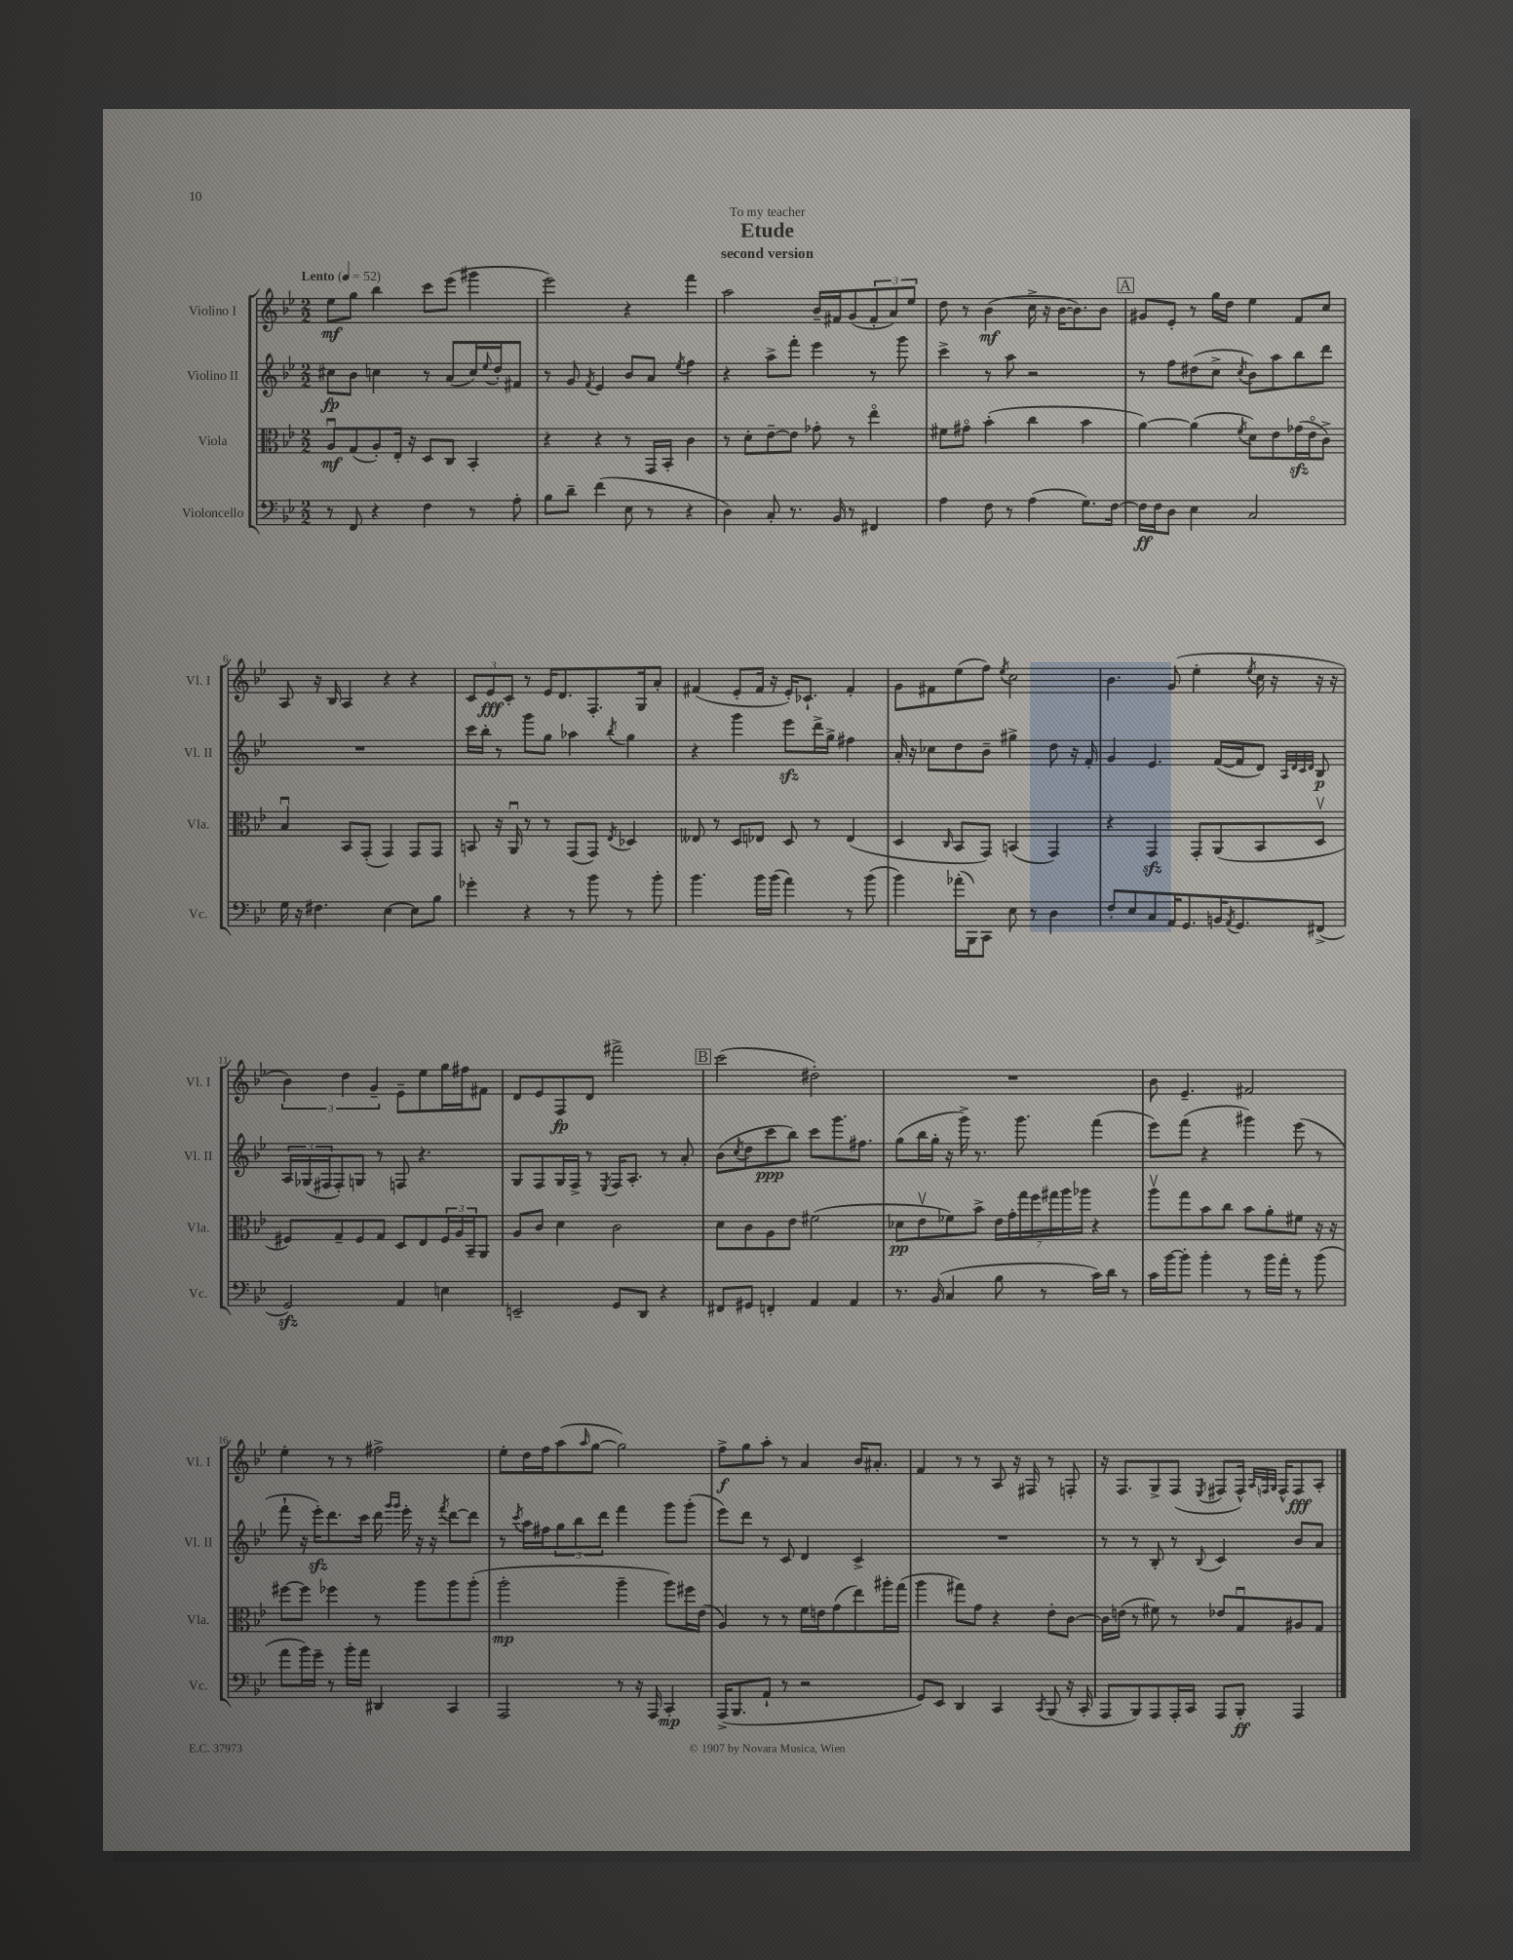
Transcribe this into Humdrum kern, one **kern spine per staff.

**kern	**dynam	**kern	**dynam	**kern	**dynam	**kern	**dynam
*part4	*part4	*part3	*part3	*part2	*part2	*part1	*part1
*staff4	*staff4	*staff3	*staff3	*staff2	*staff2	*staff1	*staff1
*I"Violoncello	*	*I"Viola	*	*I"Violino II	*	*I"Violino I	*
*I'Vc.	*	*I'Vla.	*	*I'Vl. II	*	*I'Vl. I	*
*clefF4	*	*clefC3	*	*clefG2	*	*clefG2	*
*k[b-e-]	*	*k[b-e-]	*	*k[b-e-]	*	*k[b-e-]	*
*M2/2	*	*M2/2	*	*M2/2	*	*M2/2	*
*MM52	*	*MM52	*	*MM52	*	*MM52	*
=1	=1	=1	=1	=1	=1	=1	=1
!	!	!	!	!	!	!LO:TX:a:B:t=Lento	!
8r	.	8Au/L	mf	8cc#X\L	fp	8ee-\L	mf
8FF/	.	(8G/	.	8b-\J	.	8gg\J	.
4r	.	8A'/)	.	4ccn\	.	4bb-\	.
.	.	16E-'/Jk	.	.	.	.	.
.	.	16r	.	.	.	.	.
4F\	.	8D/L	.	8r	.	8ccc\L	.
.	.	8C/J	.	(8a/L	.	(8eee-\J	.
8r	.	4BB-'/	.	16cc/L)	.	4ggg#X\	.
.	.	.	.	8qqee-/	.	.	.
.	.	.	.	16dd'/J	.	.	.
8A'\	.	.	.	8f#X/J	.	.	.
=2	=2	=2	=2	=2	=2	=2	=2
8B-\L	.	4r	.	8r	.	2eee-\)	.
8d~\J	.	.	.	8g/	.	.	.
.	.	.	.	8qf/	.	.	.
(4f\	.	4r	.	4e-/	.	.	.
8E-\	.	8r	.	8b-/L	.	4r	.
8r	.	16GG/LL	.	8a/J	.	.	.
.	.	16BB-'/JJ	.	.	.	.	.
.	.	.	.	8qee-/	.	.	.
4r	.	4c\	.	4ff\	.	4fff\	.
=3	=3	=3	=3	=3	=3	=3	=3
4D\)	.	8r	.	4r	.	2aa\	.
.	.	8d'\L	.	.	.	.	.
8C'/	.	[8e-~\	.	8aa^\L	.	.	.
8.r	.	8e-\J]	.	8fff'\J	.	.	.
.	.	8g-X'\	.	4eee-\	.	16b-~/LL	.
16BB-/	.	.	.	.	.	16f#X/J	.
8r	.	8r	.	.	.	(8g/	.
4FF#X/	.	4ee-\	.	8r	.	12f#'/	.
.	.	.	.	.	.	12a/)	.
.	.	.	.	8ggg\	.	.	.
.	.	.	.	.	.	12ee-/J	.
=4	=4	=4	=4	=4	=4	=4	=4
4A\	.	8f#X\L	.	4ccc^\	.	8dd\	.
.	.	8g#X\J	.	.	.	8r	.
8F\	.	(4b-'\	.	8r	.	(4b-\	mf
8r	.	.	.	8aa\	.	.	.
(4A\	.	4cc\	.	2r	.	16cc^\	.
.	.	.	.	.	.	16r	.
.	.	.	.	.	.	[16b-\KL	.
.	.	.	.	.	.	8.b-\])	.
8.G\L)	.	4b-\	.	.	.	.	.
.	.	.	.	.	.	8b-\J	.
[16F\Jk	.	.	.	.	.	.	.
!!LO:REH:place=s1:t=A
=5	=5	=5	=5	=5	=5	=5	=5
16F\LL]	ff	[4a\)	.	8r	.	8g#X/L	.
16F\J	.	.	.	.	.	.	.
8D\J	.	.	.	8ff\L	.	8e-'/J	.
4E-\	.	(4a\]	.	(8dd#X\	.	8r	.
.	.	.	.	8cc^\J	.	16gg\LL	.
.	.	.	.	.	.	16dd\JJ	.
.	.	8qf/	.	8qcc/	.	.	.
2C/	.	8d\L)	.	8b-\L)	.	4ee-\	.
.	.	8e-\	.	8aa\	.	.	.
.	.	(16g-Xzz\L	.	8bb-\	.	8f/L	.
.	.	16e-\J	.	.	.	.	.
.	.	8c^\J)	.	8ddd\J	.	8cc/J	.
!!LO:LB:g=z
=6	=6	=6	=6	=6	=6	=6	=6
16G\	.	4B-u/	.	1r	.	8A/	.
16r	.	.	.	.	.	.	.
4.F#X\	.	.	.	.	.	16r	.
.	.	.	.	.	.	16B-/	.
.	.	8BB-/L	.	.	.	4A/	.
.	.	(8GG'/J	.	.	.	.	.
[4E-\	.	4GG/)	.	.	.	4r	.
8E-\L]	.	8GG/L	.	.	.	4r	.
8B-\J	.	8GG/J	.	.	.	.	.
=7	=7	=7	=7	=7	=7	=7	=7
4g-X'\	.	8BBn/	.	16ccc\LL	.	12c/L	.
.	.	.	.	16bb-'\JJ	.	.	.
.	.	.	.	.	.	12e-/	fff
.	.	16r	.	8r	.	.	.
.	.	.	.	.	.	12c'/J	.
.	.	16AAu/	.	.	.	.	.
4r	.	8r	.	8ggg\L	.	8r	.
.	.	8r	.	8gg\J	.	16e-/KL	.
.	.	.	.	.	.	8.d/	.
8r	.	(8GG/L	.	4aa-X\	.	.	.
8b-\	.	8GG/J)	.	.	.	8.F'/	.
.	.	8qE-/	.	8qbb-/	.	.	.
8r	.	4D-X/	.	4gg\	.	.	.
.	.	.	.	.	.	16G/k	.
8b-'\	.	.	.	.	.	8a'/J	.
=8	=8	=8	=8	=8	=8	=8	=8
4.b-\	.	8E--X/	.	4r	.	(4f#X/	.
.	.	8r	.	.	.	.	.
.	.	8D/L	.	4ggg\	.	8e-'/L	.
16b-\LL	.	8E-X/J	.	.	.	16f#/Jk	.
(16b-\JJ	.	.	.	.	.	16r	.
4a\)	.	8D/	.	8eee-zz\L	.	16e-'/KL)	.
.	.	.	.	.	.	8.c-X`/J	.
.	.	8r	.	16ddd^\L	.	.	.
.	.	.	.	16gg^\JJ	.	.	.
8r	.	(4E-/	.	4ff#X\	.	4f#'/	.
(8b-\	.	.	.	.	.	.	.
=9	=9	=9	=9	=9	=9	=9	=9
4b-\)	.	4D/	.	16a'/	.	8g\L	.
.	.	.	.	16r	.	.	.
.	.	.	.	8cc-X\L	.	8f#X\	.
.	.	16qqC/	.	.	.	.	.
(16a-X'\LL	.	8BB-/L	.	8dd\	.	(8ee-\	.
16BBB-\J)	.	.	.	.	.	.	.
8CC\J	.	8GG/J)	.	8b-~\J	.	8ff\J)	.
.	.	.	.	.	.	8qee-/	.
8E-\	.	(4BBn/	.	4gg#X^\	.	2cc\	.
8r	.	.	.	.	.	.	.
4D\	.	4GG/)	.	8dd\	.	.	.
.	.	.	.	16r	.	.	.
.	.	.	.	16f'/	.	.	.
=10	=10	=10	=10	=10	=10	=10	=10
8F'/L	.	4r	.	4g/	.	4.b-\	.
8E-/	.	.	.	.	.	.	.
8C/	.	4GGzz/	.	4.e-/	.	.	.
16AA/K	.	.	.	.	.	(8g/	.
8.GG/	.	.	.	.	.	.	.
.	.	8GG'/L	.	.	.	4ee-'\	.
16BBn/K	.	(8AA/	.	([16f/LL	.	.	.
8qAA/	.	.	.	.	.	.	.
8.GG/	.	.	.	16f/J]	.	.	.
.	.	.	.	.	.	8qee-/	.
.	.	8BB-/	.	8d/J)	.	16cc\	.
.	.	.	.	.	.	16r	.
.	.	.	.	32qqA/LLL	.	.	.
.	.	.	.	32qqd/	.	.	.
.	.	.	.	32qqc/	.	.	.
.	.	.	.	32qqd/JJJ	.	.	.
(8FF#X^/J	.	8Dv/J	.	8B-/	p	16r	.
.	.	.	.	.	.	16r	.
!!LO:LB:g=z
=11	=11	=11	=11	=11	=11	=11	=11
2GGzz/)	.	8F#X/L)	.	24A/LL	.	6b-\)	.
.	.	.	.	(24G-X/	.	.	.
.	.	.	.	24F#X/J	.	.	.
.	.	8G~/	.	8F#'/)	.	.	.
.	.	.	.	.	.	6dd\	.
.	.	8F#/	.	8Gn/J	.	.	.
.	.	.	.	.	.	6g~/	.
.	.	8G/J	.	8r	.	.	.
4AA/	.	8D/L	.	8Fn/	.	8e-~\L	.
.	.	8E-/	.	4.r	.	8ee-\	.
4En\	.	24F#/L	.	.	.	16gg\L	.
.	.	24A/	.	.	.	.	.
.	.	.	.	.	.	16ff#X\J	.
.	.	24BB-~/J	.	.	.	.	.
.	.	8AA/J	.	.	.	8f#X\J	.
=12	=12	=12	=12	=12	=12	=12	=12
2EEn~/	.	8A/L	.	8G/L	.	8d/L	.
.	.	8c/J	.	8F/	.	8e-/	.
.	.	4d\	.	16G/L	.	8F/	fp
.	.	.	.	16F^/JJ	.	.	.
.	.	.	.	8r	.	8d/J	.
.	.	.	.	8qE-/	.	.	.
8GG/L	.	2c\	.	16F/KL	.	2fff#X^\	.
.	.	.	.	8.A'/J	.	.	.
8DD/J	.	.	.	.	.	.	.
4r	.	.	.	8r	.	.	.
.	.	.	.	8a'/	.	.	.
!!LO:REH:place=s1:t=B
=13	=13	=13	=13	=13	=13	=13	=13
8FF#X/L	.	8d\L	.	(8b-\L	.	(2ccc\	.
.	.	.	.	8qcc/	.	.	.
8GG#X/J	.	8c\	.	8dd\	.	.	.
4FFn'/	.	8A\	.	8ccc\	ppp	.	.
.	.	8e-\J	.	8bb-\J)	.	.	.
4AA/	.	(2f#X\	.	8ccc\L	.	2dd#X'\)	.
.	.	.	.	8.ggg\	.	.	.
4AA/	.	.	.	.	.	.	.
.	.	.	.	8.ff#X\J	.	.	.
=14	=14	=14	=14	=14	=14	=14	=14
8.r	.	8d-X\L	pp	(8gg\L	.	1r	.
.	.	8e-v\	.	16bb-\L	.	.	.
(16BB-/	.	.	.	16gg'\JJ	.	.	.
4C/	.	8f-X\)	.	16r	.	.	.
.	.	.	.	16ggg^\)	.	.	.
.	.	8b-^\J	.	8.r	.	.	.
8B-\	.	28e-\LL	.	.	.	.	.
.	.	28g'\	.	.	.	.	.
.	.	.	.	8.ggg\	.	.	.
.	.	28gg\	.	.	.	.	.
.	.	28ff\	.	.	.	.	.
8r	.	.	.	.	.	.	.
.	.	28gg#X\	.	.	.	.	.
.	.	28aa\	.	.	.	.	.
.	.	28aa-X\JJ	.	.	.	.	.
16c\LL)	.	4r	.	(4fff\	.	.	.
16d\JJ	.	.	.	.	.	.	.
8r	.	.	.	.	.	.	.
=15	=15	=15	=15	=15	=15	=15	=15
16c\LL	.	8aav\L	.	8eee-\L)	.	8b-\	.
[16b-\J	.	.	.	.	.	.	.
8b-'\J]	.	8gg\	.	(8fff\J	.	4.e-~/	.
4b-'\	.	8b-\	.	4r	.	.	.
.	.	8cc\J	.	.	.	.	.
8r	.	8b-\L	.	4ggg#X\)	.	2f#X/	.
16b-\LL	.	8a'\	.	.	.	.	.
16a'\JJ	.	.	.	.	.	.	.
8r	.	8f#X\J	.	(8eee-\	.	.	.
(8b-\	.	16r	.	8r	.	.	.
.	.	16r	.	.	.	.	.
!!LO:LB:g=z
=16	=16	=16	=16	=16	=16	=16	=16
8a\L	.	[8ff#X\L	.	8fff`\	.	4ee-'\	.
16b-\L)	.	8ff#\J]	.	16r	.	.	.
16g~\JJ	.	.	.	16eee-zz'\KL)	.	.	.
8r	.	4ff-X\	.	8.ddd\	.	8r	.
16b-'\LL	.	.	.	.	.	8r	.
16a\JJ	.	.	.	16ccc\Jk	.	.	.
4DD#X/	.	8r	.	16ddd\	.	2ff#X^\	.
.	.	.	.	16qqggg/LL	.	.	.
.	.	.	.	16qqggg/JJ	.	.	.
.	.	.	.	16eee-'\	.	.	.
.	.	8aa\L	.	16r	.	.	.
.	.	.	.	16r	.	.	.
.	.	.	.	8qfff/	.	.	.
4CC/	.	8aa\	.	[8ddd\L	.	.	.
.	.	(8aa'\J	.	8ddd\J]	.	.	.
=17	=17	=17	=17	=17	=17	=17	=17
2AAA/	.	2aa'\	mp	8r	.	8ee-'\L	.
.	.	.	.	8qccc/	.	.	.
.	.	.	.	16aa\LL	.	16dd\L	.
.	.	.	.	16ff#X\J	.	16ff\J	.
.	.	.	.	12gg\	.	(8aa\	.
.	.	.	.	12bb-\	.	.	.
.	.	.	.	.	.	16qqaa/	.
.	.	.	.	.	.	[8gg\J	.
.	.	.	.	12ddd\J	.	.	.
8r	.	4aa~\	.	4fff\	.	2gg\])	.
16r	.	.	.	.	.	.	.
16AAA/	.	.	.	.	.	.	.
4CC'/	mp	8aa\L)	.	8ggg\L	.	.	.
.	.	16ff#X\L	.	(8ggg'\J	.	.	.
.	.	(16e-\JJ	.	.	.	.	.
=18	=18	=18	=18	=18	=18	=18	=18
(16AAA^/KL	.	4A/)	.	8eee-\L)	.	8ff^\L	f
8.BBB-/	.	.	.	.	.	.	.
.	.	.	.	8ddd\J	.	8gg\	.
8AA`/J	.	8r	.	8r	.	8aa'\J	.
8r	.	8r	.	8c/	.	8r	.
2r	.	16f\LL	.	4d/	.	4a/	.
.	.	16en\J	.	.	.	.	.
.	.	(8g\	.	.	.	.	.
.	.	8ee-\)	.	4c^/	.	16b-/KL	.
.	.	.	.	.	.	8.a#X'/J	.
.	.	16aa#X'\L	.	.	.	.	.
.	.	(16gg\JJ	.	.	.	.	.
=19	=19	=19	=19	=19	=19	=19	=19
8GG/L)	.	4aa\	.	1r	.	4f/	.
8EE-/J	.	.	.	.	.	.	.
4DD/	.	8gg#X\L)	.	.	.	8r	.
.	.	8g\J	.	.	.	8r	.
4CC/	.	4r	.	.	.	8A/	.
.	.	.	.	.	.	16r	.
.	.	.	.	.	.	16F#X/	.
8qCC/	.	.	.	.	.	.	.
(8BBB-/	.	8e-'\L	.	.	.	8r	.
16r	.	[8c\J	.	.	.	8Fn'/	.
16CC'/	.	.	.	.	.	.	.
=20	=20	=20	=20	=20	=20	=20	=20
8AAA/L	.	16c\LL]	.	8r	.	16r	.
.	.	(16en\JJ	.	.	.	8.F/L	.
8BBB-/)	.	8r	.	8r	.	.	.
8AAA/	.	8f#X\)	.	8B-'/	.	8G^/	.
16AAA'/L	.	8r	.	8r	.	(8F/J	.
16CC/JJ	.	.	.	.	.	.	.
.	.	.	.	8qqB-/	.	8qE-/	.
8AAA/L	.	8e-X/L	.	4c/	.	8F#X/L	.
8BBB-'/J	ff	8Gu/	.	.	.	16F#^^/Jk)	.
.	.	.	.	.	.	32qqA/LLL	.
.	.	.	.	.	.	32qqFn/	.
.	.	.	.	.	.	32qqG/JJJ	.
.	.	.	.	.	.	16F^^/KL	.
4AAA/	.	8A#X/	.	8b-/L	.	8F/	fff
.	.	8G/J	.	8a/J	.	8A'/J	.
==	==	==	==	==	==	==	==
*-	*-	*-	*-	*-	*-	*-	*-
